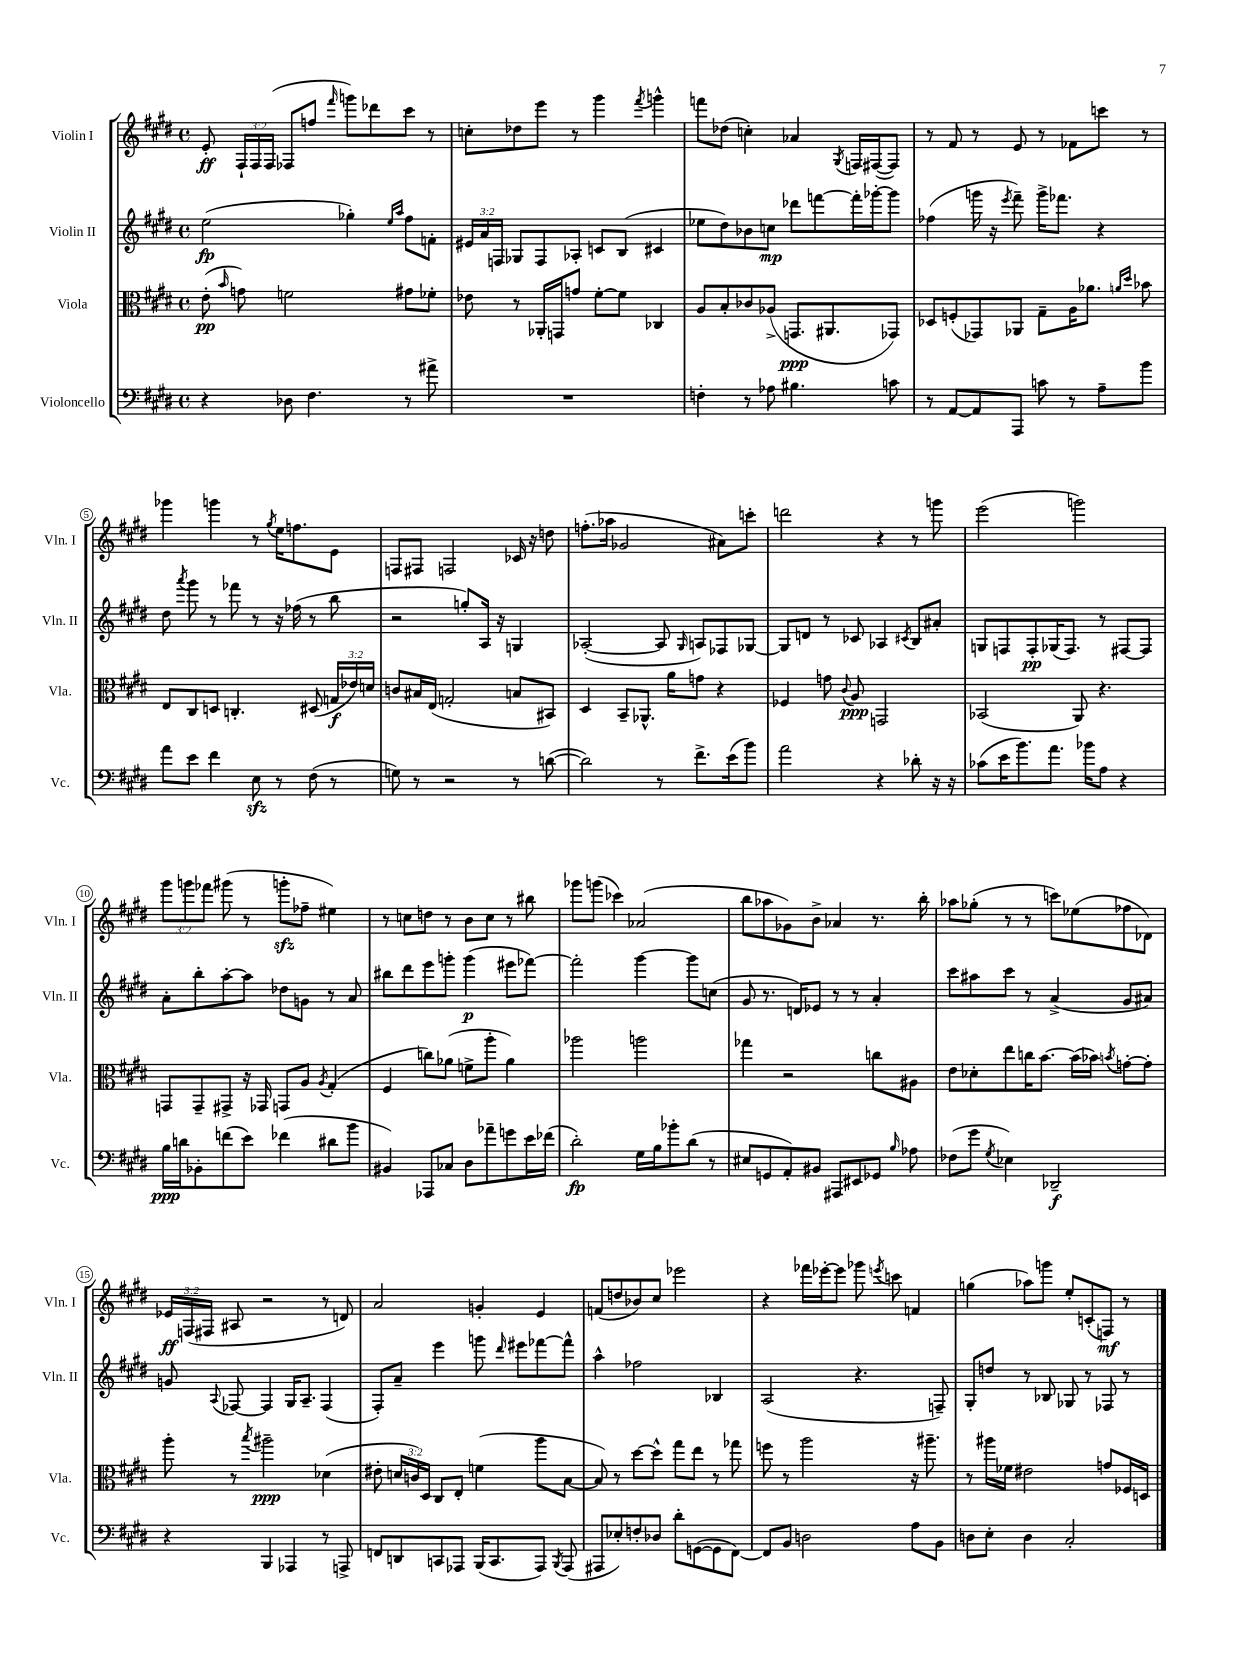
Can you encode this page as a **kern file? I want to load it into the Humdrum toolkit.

**kern	**kern	**kern	**kern
*staff4	*staff3	*staff2	*staff1
*clefF4	*clefC3	*clefG2	*clefG2
*k[f#c#g#d#]	*k[f#c#g#d#]	*k[f#c#g#d#]	*k[f#c#g#d#]
*M4/4	*M4/4	*M4/4	*M4/4
*met(c)	*met(c)	*met(c)	*met(c)
4r	(8e'	(2ee	8e'
.	16qqb	.	.
.	8g)	.	24F#`
.	.	.	24F#
.	.	.	(24F#
8D-	2f	.	8F-
4.F#	.	.	8ff
.	.	.	16qqfff#
.	.	4gg-')	8ggg)
.	.	.	8ddd-
.	.	16qqee	.
.	.	16qqaa	.
8r	8g#	8ff#	8ccc#
8a#^	8f-'	8f'	8r
=	=	=	=
1r	8e-	24e#	8cc'
.	.	24a	.
.	.	24F	.
.	8r	8G-	8dd-
.	16AA-'	8F	8eee
.	16GG	.	.
.	8g	8A-'	8r
.	[8f#'	8c	4ggg#
.	8f#]	(8B	.
.	.	.	8qfff#
.	4C-	4c#	4ggg^^
=	=	=	=
4F'	8A	8ee-	8fff
.	8B'	8dd#)	(8dd-
8r	8c-	8b-	4cc')
8A-	(8A-^	8cc	.
4.B#	8.GG	8ddd-	4a-
.	.	[8fff	.
.	8.AA#	.	.
.	.	.	8qG#
.	.	16fff']	16F
.	.	[16ggg-'	([16F#
8c	8GG-)	8ggg-]	8F#])
=	=	=	=
8r	8D-	(4ff-	8r
[8AA	(8F'	.	8f#
8AA]	8GG-)	16ggg	8r
.	.	16r	.
.	.	8qeee	.
8AAA	8AA-	8fff#~)	8e
8c	8G#~	16ggg^	8r
.	.	8.fff-	.
8r	16A	.	8f-
.	8.a-	.	.
8A~	.	4r	8ccc
.	16qqa	.	.
.	16qqdd#	.	.
8b	8b-	.	8r
=	=	=	=
8a	8E	8dd#	4ggg-
.	.	8qaaa	.
8e	8C#	8ggg#	.
4f#	8D	8r	4ggg
.	4.C'	8fff-	.
8E	.	8r	8r
.	.	.	8qgg#
8r	.	16r	16ee
.	.	(16ff-	8.ff
(8F#	(8D#	8r	.
8r	24G	8bb	8e
.	24e-)	.	.
.	24d	.	.
=	=	=	=
8G)	8c	2r	8F
8r	16B#	.	8F#
.	(16E	.	.
2r	2G'	.	2F
.	.	8gg')	.
.	.	16A	.
.	.	16r	.
8r	8B	4G	16c-
.	.	.	16r
([8d	8BB#)	.	8dd
=	=	=	=
2d])	4D#	([2A-'	(8.ff'
.	.	.	16aa-
.	8BB~	.	2g-
.	8.AA-^^	.	.
8r	.	8A-]	.
.	16a	.	.
.	.	16qqG#	.
8.f#^	8g	8A)	.
.	4r	8F-	8a#)
(16e	.	.	.
8b)	.	[8G-	8ccc'
=	=	=	=
2a	4F-	8G-]	2ddd
.	.	8d	.
.	8g	8r	.
.	8qqc#	.	.
.	8A	8c-	.
4r	2GG	4A-	4r
.	.	8qc#	.
8d-'	.	8B	8r
16r	.	8a#'	8ggg
16r	.	.	.
=	=	=	=
(8c-	(2BB-	8G	(2eee
16e	.	8F	.
8.b)	.	.	.
.	.	8F'	.
8.a	.	(16G-	.
.	.	8.F)	.
.	8AA)	.	2ggg)
16b-	.	.	.
8A	4.r	8r	.
4r	.	[8F#	.
.	.	8F#]	.
=	=	=	=
16B	8GG	8a'	12ggg#
16d	.	.	.
.	.	.	12ggg
8BB-'	8GG~	8bb'	.
.	.	.	12fff-
(8f	8GG#^	[8aa'	(8ggg#
8e)	16r	8aa]	8r
.	16GG-	.	.
(4f-	8GG	8dd-	8ggg'
.	8A	8g	8ff-~
.	8qA	.	.
8d#	(4G#'	8r	4ee#)
8b	.	8a	.
=	=	=	=
4BB#)	4F#	8bb#	8r
.	.	8ddd#	8cc
8AAA-	8cc)	8eee	8dd
8C-	(8a-	8ggg'	8r
8D#	8f^	(4ggg	8b
8a-~	8aa'	.	8cc
8g	4a-)	8eee#	8r
16e	.	[8fff-)	8bb#
(16f-	.	.	.
=	=	=	=
2d#')	2aa-	2fff-']	8ggg-
.	.	.	(8ggg
.	.	.	4ccc-)
16G#	2aa	[4ggg#	(2a-
16B	.	.	.
8b-'	.	.	.
(8d#	.	8ggg#]	.
8r	.	(8cc	.
=	=	=	=
8E#	4gg-	8g#	8bb
8GG	.	8.r	8aa-
8AA')	2r	.	8g-)
.	.	16d)	.
8BB#	.	8e-	8b^
8AAA#	.	8r	4a-
8EE#	.	8r	.
8GG-	8cc	4a'	8.r
16qqB	.	.	.
8A-	8A#	.	.
.	.	.	16bb'
=	=	=	=
(8F-	8e	8ccc#	8aa-
8g#	8d-'	8aa#	(8gg-'
8qG#	.	.	.
4E-)	8ee	8ccc#	8r
.	16cc	8r	8r
.	[8.b	.	.
2DD-~	.	(4a^	8ccc)
.	(16b]	.	(8ee-
.	16b-)	.	.
.	8qb	.	.
.	[8g'	8g#	8ff-
.	8g']	8a#)	8d-)
=	=	=	=
4r	8aa'	8g	24e-
.	.	.	(24F
.	.	.	24F#
.	.	8qqA	.
.	8r	[8F-	8A#
.	8qbb	.	.
4BBB	2aa#~	4F-]	2r
4AAA-	.	16G#	.
.	.	8.A~	.
8r	(4d-	(4F-	8r
8AAA^	.	.	8d)
=	=	=	=
8FF	8e#'	8F#')	2a
8DD	24d	8a~	.
.	24c)	.	.
.	24D#	.	.
8CC	8C#	4eee	.
8AAA-	8E'	.	.
(16BBB	(4f	8ggg	4g'
8.CC	.	.	.
.	.	16qqddd#	.
.	.	8eee#	.
8AAA-)	8aa	[8fff-	4e
8qBBB	.	.	.
(8AAA-	[8B	8fff-^^]	.
=	=	=	=
8AAA#	8B])	4aa^^	(8f
8E-')	8r	.	8dd
8F'	[8dd#	2ff-	8b-)
8D-	8dd#^^]	.	8cc#
8d#'	8gg#	.	2eee-
([8GG	8ee	.	.
8GG]	8r	4B-	.
[8FF#)	8gg-	.	.
=	=	=	=
8FF#]	8ff	(2A	4r
8BB	8r	.	.
2D	2aa	.	16fff-
.	.	.	[16eee-'
.	.	.	8eee-]
.	.	4.r	8ggg-
.	.	.	8qeee
.	.	.	8ccc
8A	16r	.	4f
.	8.aa#~	.	.
8BB	.	8F~)	.
=	=	=	=
8D	8r	8G#'	(4gg
8E'	16aa#	8dd	.
.	16f-	.	.
4D	2e#	8r	8aa-)
.	.	8B-	8ggg
2C#'	.	8G-	8ee'
.	.	8r	(8c'
.	8g	8F-	8F)
.	16F-	8r	8r
.	16D	.	.
==	==	==	==
*-	*-	*-	*-
